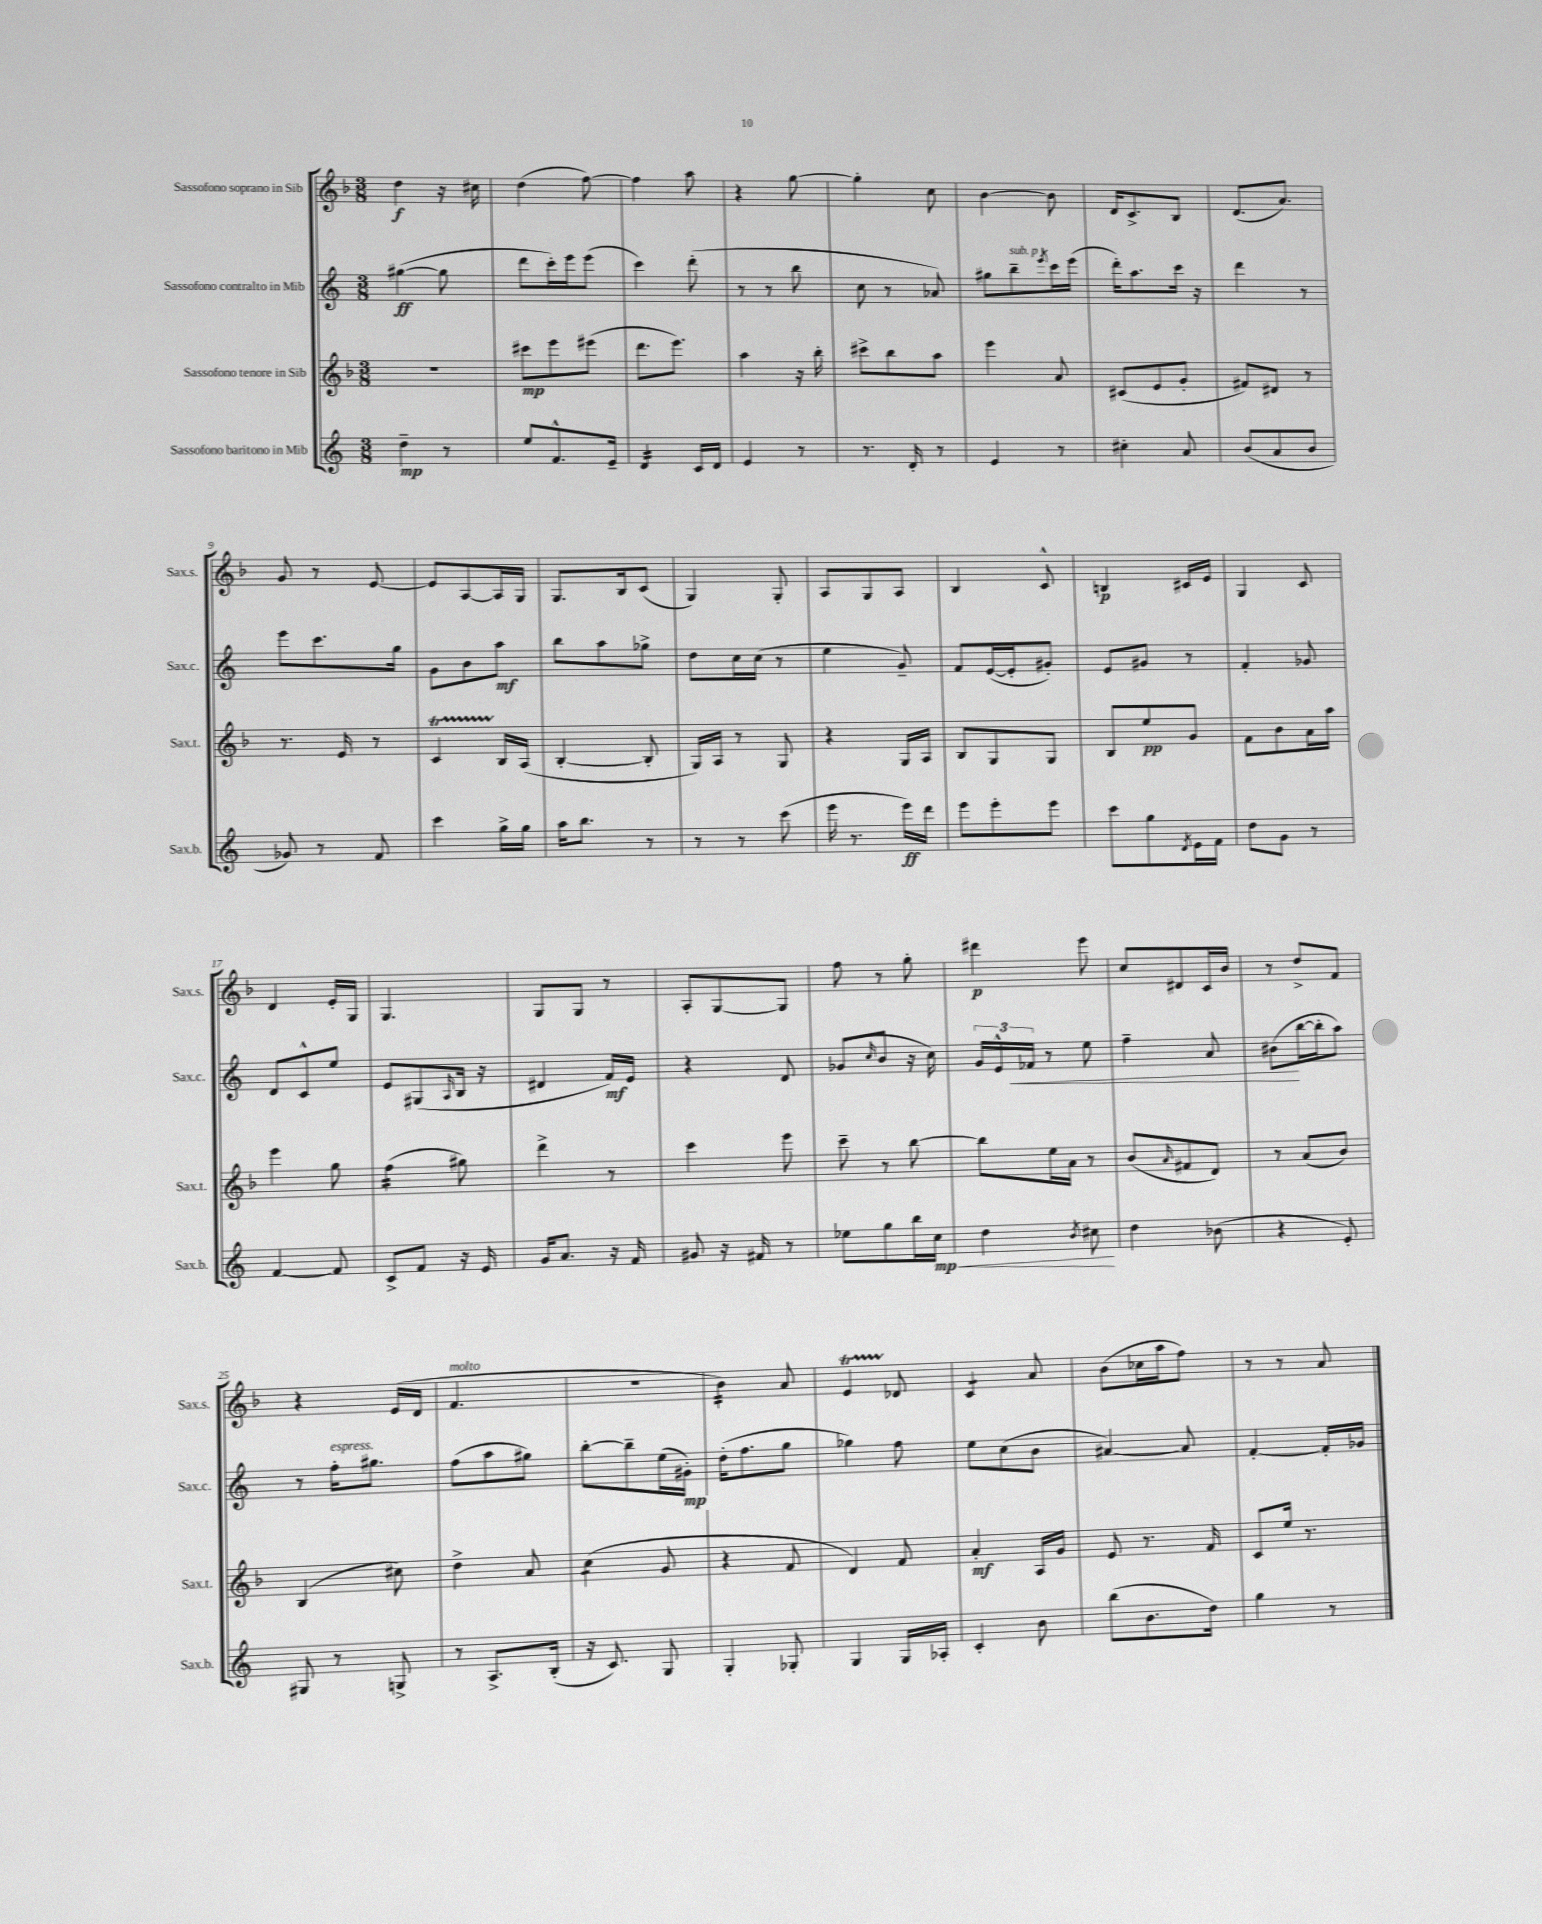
<<
\new StaffGroup <<
\new Staff = "s0" \with { instrumentName = "Sassofono soprano in Sib" shortInstrumentName = "Sax.s." } {
    \clef treble \key f \major \numericTimeSignature \time 3/8
    d''4\f r16 cis''16 |
    d''4( f''8~) |
    f''4 a''8 |
    r4 g''8~ |
    g''4-. c''8 |
    bes'4~ bes'8 |
    d'16 c'8.-> bes8 |
    d'8.( a'8.) |
    g'8 r8 e'8~ |
    e'8 a8~ a16 g16 |
    g8. bes16 c'8( |
    g4) g8-. |
    a8 g8 a8 |
    bes4 c'8-^ |
    b4\p cis'16 e'16 |
    g4 c'8 |
    d'4 e'16-. g16 |
    g4. |
    g8 g8 r8 |
    a8-. g8~ g8 |
    f''8 r8 g''8-. |
    dis'''4\p e'''8 |
    c''8 dis'8 c'16 bes'16 |
    r8 d''8-> f'8 |
    r4 e'16( d'16 |
    f'4.^\markup { \italic "molto" } |
    R4. |
    bes'4:16) a'8 |
    e'4\startTrillSpan des'8\stopTrillSpan |
    c'4:8 a'8 |
    bes'8( ces''16 a''16 f''8) |
    r8 r8 a'8 \bar "|." |
}
\new Staff = "s1" \with { instrumentName = "Sassofono contralto in Mib" shortInstrumentName = "Sax.c." } {
    \clef treble \key c \major \numericTimeSignature \time 3/8
    gis''4~\ff( gis''8 |
    d'''8 c'''16-.) e'''16 e'''8( |
    c'''4) d'''8-.( |
    r8 r8 b''8 |
    c''8 r8 aes'8) |
    gis''8 b''8--^\markup { \italic "sub. p" } \acciaccatura { e'''8 } c'''16 e'''16( |
    d'''16-.) a''8. c'''16 r16 |
    d'''4 r8 |
    e'''8 c'''8. g''16 |
    g'8 b'8 a''8\mf |
    b''8 a''8 ges''8-> |
    d''8 c''16 c''16( r8 |
    e''4 g'8--) |
    f'8 e'16~( e'16-. gis'8-.) |
    e'8 gis'8 r8 |
    f'4-. ges'8 |
    d'8 c'8-^ e''8 |
    e'8 gis8( \grace { a16 } b16 r16 |
    dis'4 f'16\mf) e'16 |
    r4 d'8 |
    ges'8( \grace { c''16 } b'8 r16 c''16) |
    \tuplet 3/2 { g'16 e'16-^ fes'16\< } r8 e''8 |
    f''4-- a'8 |
    bis'8\!( b''16~ b''16-. a''8) |
    r8 f''16-.^\markup { \italic "espress." } gis''8. |
    f''8( a''8 gis''8) |
    b''8~-. b''8-- e''16( gis'16-.\mp) |
    d''16-.( f''8. g''8 |
    ges''4) f''8 |
    e''8 c''8( b'8 |
    ais'4~) ais'8 |
    f'4~-. f'16-. ges'16 \bar "|." |
}
\new Staff = "s2" \with { instrumentName = "Sassofono tenore in Sib" shortInstrumentName = "Sax.t." } {
    \clef treble \key f \major \numericTimeSignature \time 3/8
    R4. |
    cis'''8\mp e'''8 eis'''8( |
    d'''8. e'''8.) |
    a''4 r16 bes''16-. |
    cis'''8-> bes''8 a''8 |
    e'''4 a'8 |
    cis'8( e'8 g'8-. |
    fis'8) dis'8 r8 |
    r8. e'16 r8 |
    c'4\startTrillSpan bes16\stopTrillSpan a16( |
    bes4~-. bes8-. |
    g16) a16 r8 g8 |
    r4 g16 a16 |
    bes8 g8 g8 |
    bes8 e''8\pp g'8 |
    f'8 bes'8 a'16 a''16 |
    e'''4 g''8 |
    f''4:16( gis''8) |
    d'''4-> r8 |
    c'''4 e'''8 |
    c'''8-- r8 bes''8~ |
    bes''8 e''16 a'16 r8 |
    bes'8( \grace { a'16 } fis'8 d'8) |
    r8 a'8( bes'8) |
    bes4( cis''8) |
    d''4-> a'8 |
    c''4:8( g'8 |
    r4 f'8 |
    d'4) f'8 |
    a'4-.\mf a16 g'16 |
    e'8 r8. f'16 |
    c'8 e''16 r8. \bar "|." |
}
\new Staff = "s3" \with { instrumentName = "Sassofono baritono in Mib" shortInstrumentName = "Sax.b." } {
    \clef treble \key c \major \numericTimeSignature \time 3/8
    d''4--\mp r8 |
    e''8 f'8.-^ e'16-- |
    d'4:16 c'16 d'16 |
    e'4 r8 |
    r8. d'16-. r8 |
    e'4 r8 |
    cis''4-. a'8 |
    b'8( a'8 b'8 |
    ges'8) r8 f'8 |
    c'''4 g''16-> g''16 |
    a''16 b''8. r8 |
    r8 r8 c'''8( |
    e'''16 r8. e'''16\ff) d'''16 |
    e'''8 e'''8-. e'''8 |
    c'''8 g''8 \acciaccatura { d'8 } e'16 f'16 |
    d''8 g'8 r8 |
    f'4~ f'8 |
    c'8-> f'8 r16 e'16 |
    g'16 a'8. r16 f'16 |
    gis'8 r16 fis'16 r8 |
    ees''8 g''8 b''16 c''16\mp\< |
    d''4 \acciaccatura { b'8 } cis''8\! |
    d''4 bes'8( |
    r4 e'8-.) |
    gis8 r8 g8-> |
    r8 a8.-> b16-.( |
    r16 c'8.) g8 |
    g4-. ges8-. |
    g4 g16 aes16-. |
    c'4-. b'8 |
    b''8( b'8. d''16) |
    g''4 r8 \bar "|." |
}
>>
>>
